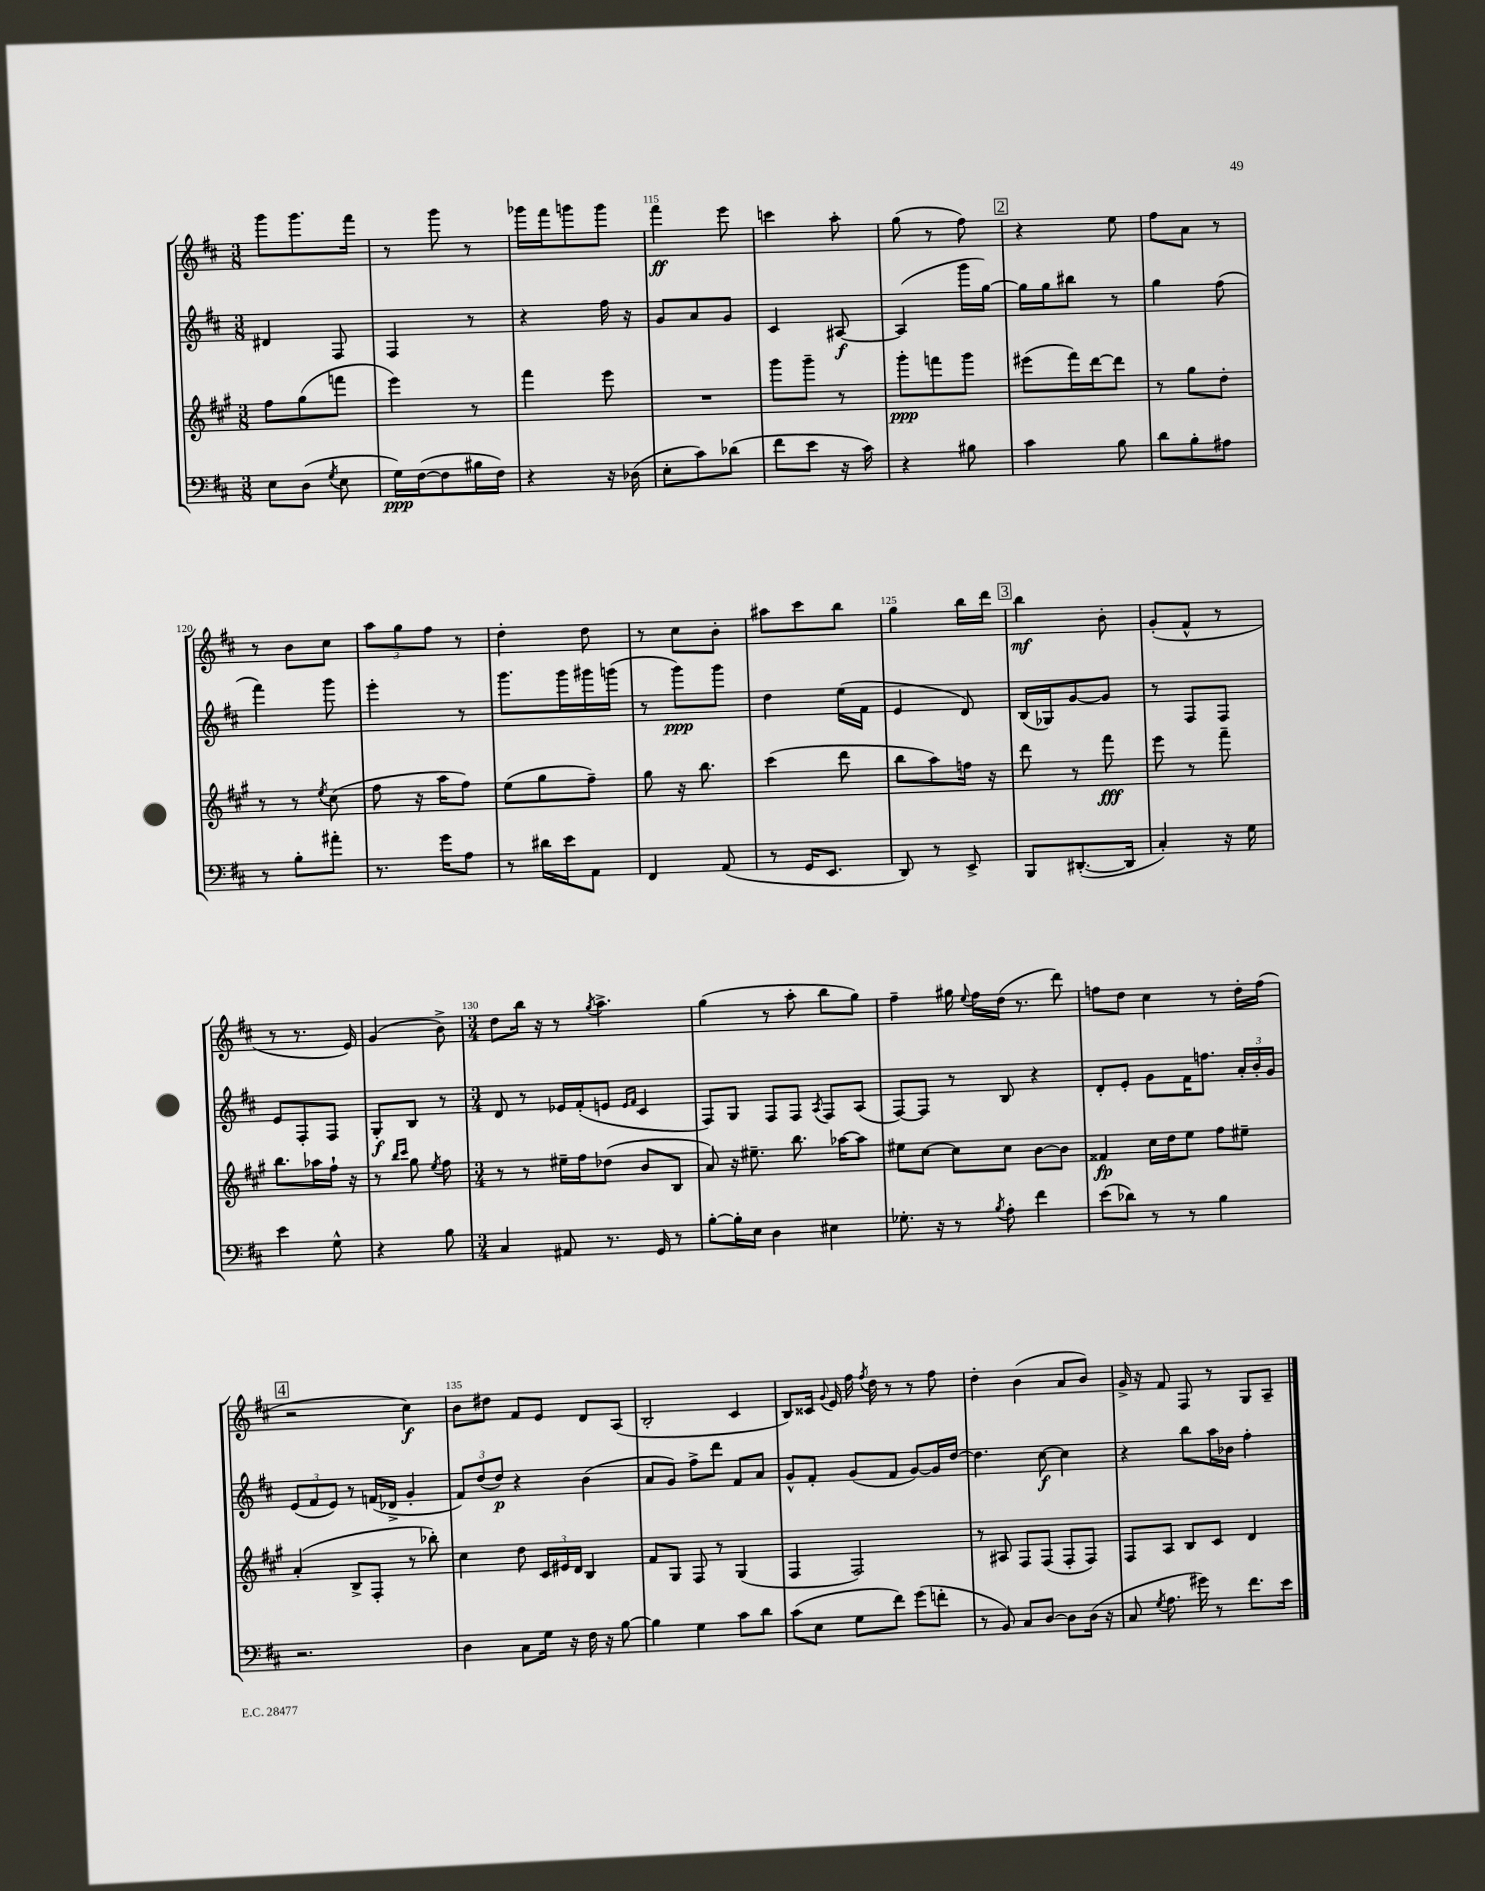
<<
\new StaffGroup <<
\new Staff = "s0" {
    \clef treble \key d \major \numericTimeSignature \time 3/8
    \autoBeamOff g'''8[ g'''8. fis'''16] |
    r8 g'''8 r8 |
    ges'''16[ fis'''16 g'''8 g'''8] |
    fis'''4\ff e'''8 |
    c'''4 a''8-. |
    g''8( r8 fis''8) |
    \mark \markup { \box "2" } r4 e''8 |
    fis''8[ a'8] r8 |
    r8 b'8[ cis''8] |
    \tuplet 3/2 { a''8[ g''8 fis''8] } r8 |
    d''4-. d''8 |
    r8 cis''8[ b'8]-. |
    ais''8[ cis'''8 b''8] |
    g''4 b''16[ d'''16] |
    \mark \markup { \box "3" } b''4\mf b'8-. |
    g'8[-.( fis'8]-^ r8 |
    r8 r8. e'16) |
    g'4( b'8->) |
    \numericTimeSignature \time 3/4 d''8[ b''16] r16 r8 \acciaccatura { g''8 } a''4.-> |
    g''4( r8 a''8-. b''8[ g''8]) |
    fis''4-- gis''16 \appoggiatura { e''8 } fis''16[ d''16]( r8. d'''8) |
    f''8[ d''8] cis''4 r8 d''16[-. f''16]( |
    \mark \markup { \box "4" } r2 cis''4\f) |
    b'8[ dis''8] fis'8[ e'8] d'8[ a8]( |
    b2-. cis'4 |
    b8[) cisis'16] \appoggiatura { g'8 } e'16 fis''16 \acciaccatura { fis''8 } d''16 r8 r8 fis''8 |
    d''4-. b'4( a'8[ b'8]) |
    g'16-> r16 fis'8 fis8 r8 g8[ a8]-- \bar "|." |
}
\new Staff = "s1" {
    \clef treble \key d \major \numericTimeSignature \time 3/8
    \autoBeamOff dis'4 fis8 |
    fis4 r8 |
    r4 fis''16 r16 |
    g'8[ a'8 g'8] |
    cis'4 ais8~\f |
    ais4( g'''16[ g''16]~) |
    \mark \markup { \box "2" } g''16[ g''16 bis''8] r8 |
    g''4 fis''8( |
    fis'''4) g'''8 |
    e'''4-. r8 |
    g'''8.[ g'''16 gis'''16 g'''16]( |
    r8 g'''8[\ppp) g'''8] |
    d''4 e''16[( fis'16] |
    e'4 d'8) |
    \mark \markup { \box "3" } b16[( ges16) g'8~ g'8] |
    r8 fis8[ fis8] |
    e'8[ fis8-. fis8] |
    g8[-.\f b8] r8 |
    \numericTimeSignature \time 3/4 d'8 r8 ees'16[ fis'16-.( e'8] \grace { e'16[ fis'16] } cis'4 |
    fis8[) g8] fis8[ fis8] \acciaccatura { a8 } fis8[ a8]( |
    fis8[~) fis8] r8 b8 r4 |
    d'8[-. e'8]-. g'8[ fis'16 f''8.] \tuplet 3/2 { a'16[-. b'16-. g'16] } |
    \mark \markup { \box "4" } \tuplet 3/2 { e'8[( fis'8 e'8]) } r8 f'16[( des'16]-> g'4-. |
    \tuplet 3/2 { fis'8[) d''8( d''8]\p) } r4 b'4( |
    a'8[ g'8]) fis''8[-> d'''8] fis'8[ a'8] |
    g'8[-^ fis'8]-. g'8[( fis'8] g'8[~) g'16 d''16]~ |
    d''4. cis''8~\f cis''4 |
    r4 b''8[ a''16 bes'16] fis''4-. \bar "|." |
}
\new Staff = "s2" {
    \clef treble \key a \major \numericTimeSignature \time 3/8
    \autoBeamOff fis''8[ gis''8( f'''8] |
    e'''4) r8 |
    fis'''4 e'''8 |
    R4. |
    gis'''8[ gis'''8]-- r8 |
    gis'''8[-.\ppp f'''8 gis'''8] |
    \mark \markup { \box "2" } eis'''8[( fis'''16) d'''16~ d'''8] |
    r8 gis''8[ d''8]-. |
    r8 r8 \acciaccatura { e''8 } cis''8( |
    fis''8 r16 a''16[ fis''8]) |
    e''8[( gis''8 fis''8]--) |
    gis''8 r16 b''8. |
    cis'''4( d'''8 |
    b''8[ a''8) f''16] r16 |
    \mark \markup { \box "3" } d'''8 r8 fis'''8\fff |
    e'''8 r8 fis'''8-- |
    b''8.[ aes''16 fis''16]-! r16 |
    r8 \grace { b''16[ cis'''16] } gis''8 \acciaccatura { e''8 } fis''8 |
    \numericTimeSignature \time 3/4 r8 r8 eis''16[-- fis''16 des''8]( b'8[ b8] |
    a'8) r16 eis''8.-- b''8. aes''16[~ aes''8] |
    eis''8[ cis''8]~ cis''8[ cis''8] b'8[~ b'8] |
    fisis'4\fp cis''16[ d''16 e''8] fis''8[ eis''8]-- |
    \mark \markup { \box "4" } a'4-.( b8[-> fis8]-. r8 bes''8-.) |
    cis''4 d''8 \tuplet 3/2 { cis'16[ eis'16 d'16] } b4 |
    fis'8[ gis8] fis8 r8 gis4( |
    fis4 fis2) |
    r8 ais8 fis8[ fis8]( fis8[-. fis8]) |
    fis8[ a8] b8[ cis'8] d'4 \bar "|." |
}
\new Staff = "s3" {
    \clef bass \key d \major \numericTimeSignature \time 3/8
    \autoBeamOff e8[ d8]( \acciaccatura { g8 } e8 |
    g16[\ppp) fis16~( fis8 bis16 fis16]) |
    r4 r16 des16( |
    e8[-. cis'8) des'8]( |
    fis'8[ e'8] r16 cis'16) |
    r4 bis8 |
    \mark \markup { \box "2" } cis'4 b8 |
    d'8[ b8-. ais8] |
    r8 b8[-. ais'8]-. |
    r8. g'16[ a8] |
    r8 dis'16[ e'16 a,8] |
    fis,4 a,8( |
    r8 g,16[ e,8.] |
    d,8) r8 e,8-> |
    \mark \markup { \box "3" } b,,8[ dis,8.~-.( dis,16] |
    cis4-.) r16 g16 |
    e'4 g8-^ |
    r4 b8 |
    \numericTimeSignature \time 3/4 cis4 ais,8 r8. g,16 r8 |
    b8[~-. b16-. e16] d4 eis4 |
    ges8.-. r16 r8 \acciaccatura { b8 } a8-. fis'4 |
    e'8[( des'8]) r8 r8 b4 |
    \mark \markup { \box "4" } r2. |
    d4 cis8[ g16] r16 fis16 r16 b8~ |
    b4 g4 cis'8[ d'8] |
    cis'8[( e8] g8[ fis'8]) g'8[( f'8]-. |
    r8 b,8) cis8[ d8]~ d8[ d16]( r16 |
    cis8 \acciaccatura { g8 } a8. gis'16) r8 fis'8.[ e'16] \bar "|." |
}
>>
>>
\layout { \context { \Score currentBarNumber = #112 \override BarNumber.break-visibility = ##(#f #t #t) barNumberVisibility = #(every-nth-bar-number-visible 5) } }
